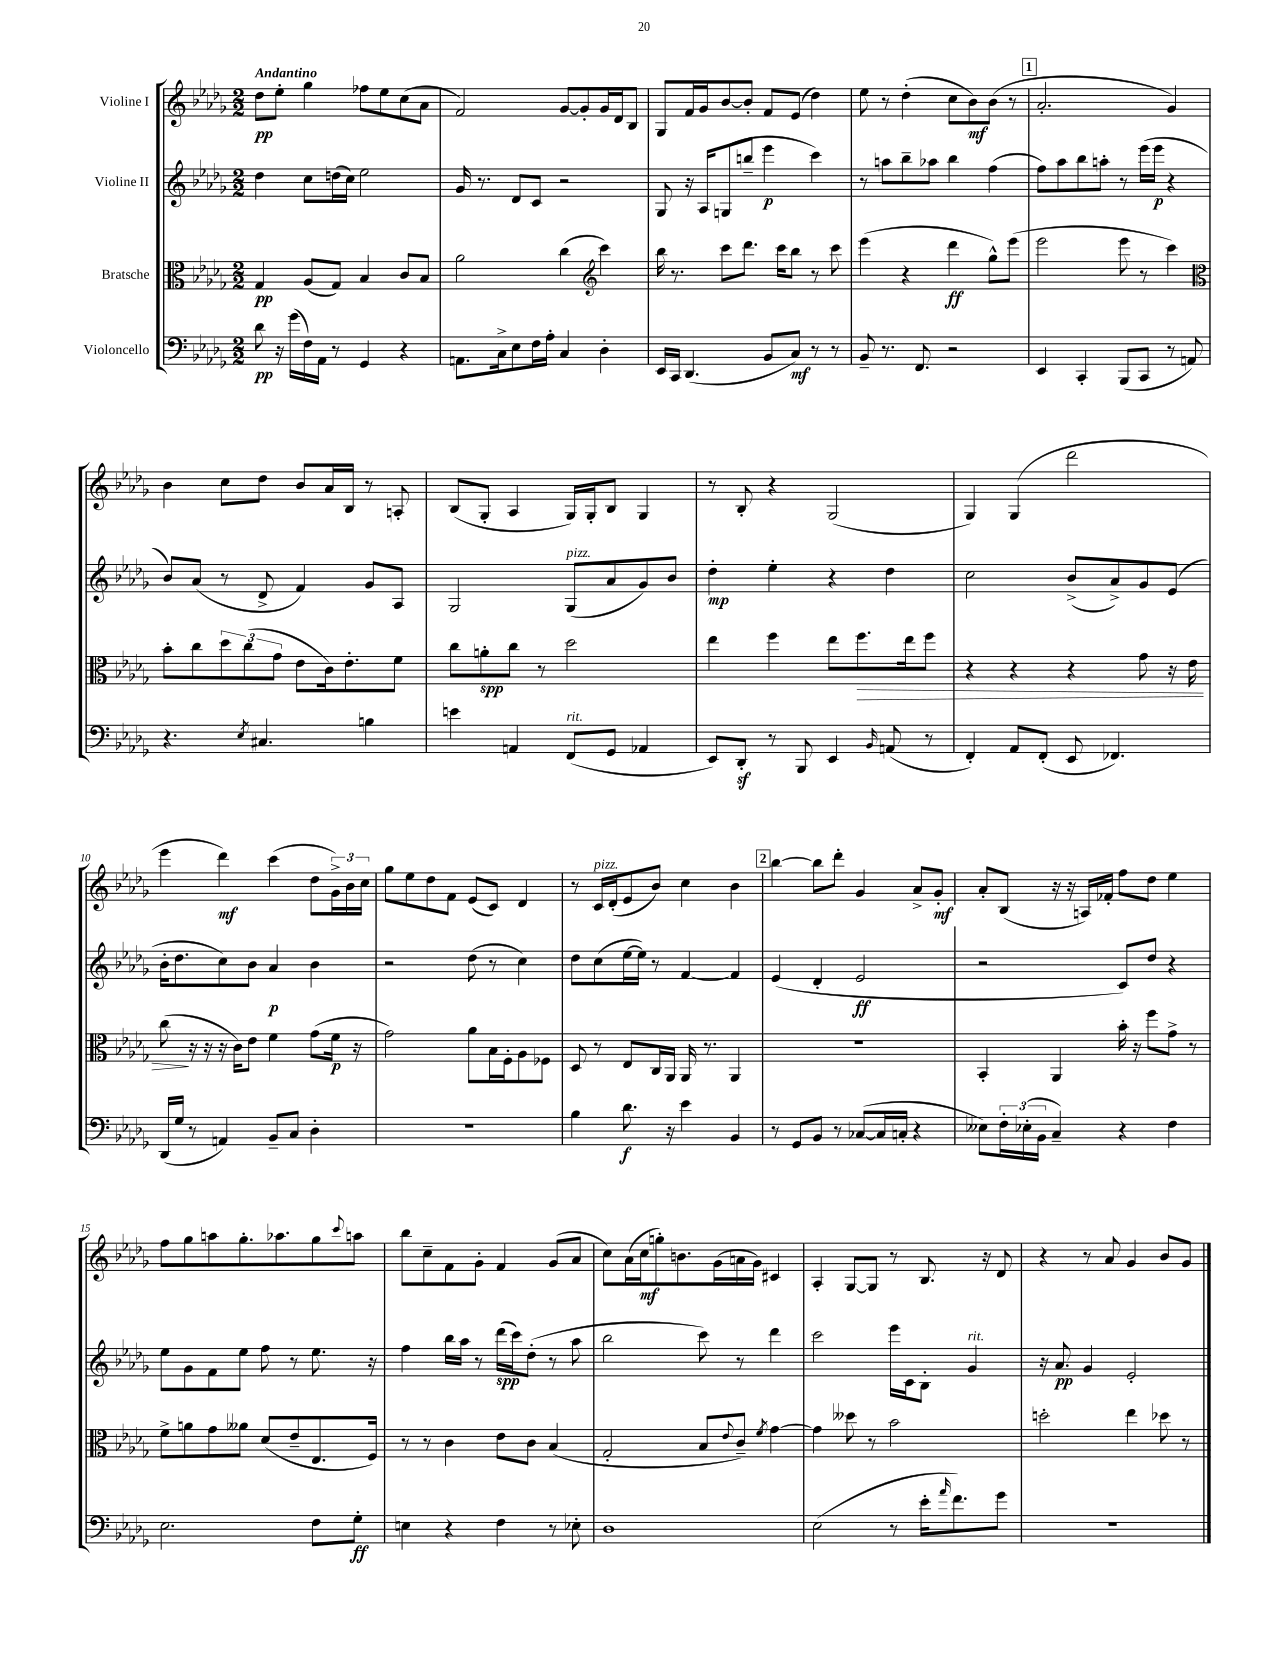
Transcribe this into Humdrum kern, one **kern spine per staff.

**kern	**dynam	**kern	**dynam	**kern	**dynam	**kern	**dynam
*part4	*part4	*part3	*part3	*part2	*part2	*part1	*part1
*staff4	*staff4	*staff3	*staff3	*staff2	*staff2	*staff1	*staff1
*I"Violoncello	*	*I"Bratsche	*	*I"Violine II	*	*I"Violine I	*
*clefF4	*	*clefC3	*	*clefG2	*	*clefG2	*
*k[b-e-a-d-g-]	*	*k[b-e-a-d-g-]	*	*k[b-e-a-d-g-]	*	*k[b-e-a-d-g-]	*
*M2/2	*	*M2/2	*	*M2/2	*	*M2/2	*
=1	=1	=1	=1	=1	=1	=1	=1
!	!	!	!	!	!	!LO:TX:a:B:t=Andantino	!
8d-\	pp	4G-/	pp	4dd-\	.	8dd-\L	pp
16r	.	.	.	.	.	8ee-'\J	.
(16g-\LL	.	.	.	.	.	.	.
16F\)	.	(8A-/L	.	8cc\L	.	4gg-\	.
16AA-\JJ	.	.	.	.	.	.	.
8r	.	8G-/J)	.	(16ddn\L	.	.	.
.	.	.	.	16cc\JJ)	.	.	.
4GG-/	.	4B-/	.	2ee-\	.	8ff-X\L	.
.	.	.	.	.	.	8ee-\	.
4r	.	8c/L	.	.	.	(8cc\	.
.	.	8B-/J	.	.	.	8a-\J	.
=2	=2	=2	=2	=2	=2	=2	=2
8.AAn\L	.	2a-\	.	16g-/	.	2f/)	.
.	.	.	.	8.r	.	.	.
16C^\k	.	.	.	.	.	.	.
8E-\	.	.	.	8d-/L	.	.	.
16F\L	.	.	.	8c/J	.	.	.
16A-'\JJ	.	.	.	.	.	.	.
4C/	.	(4cc\	.	2r	.	[8g-/L	.
.	.	.	.	.	.	8g-'/]	.
*	*	*clefG2	*	*	*	*	*
4D-'\	.	4ccc\)	.	.	.	16g-/L	.
.	.	.	.	.	.	16d-/J	.
.	.	.	.	.	.	8B-/J	.
=3	=3	=3	=3	=3	=3	=3	=3
16EE-/LL	.	16bb-\	.	8G-/	.	8G-/L	.
16CC/JJ	.	8.r	.	.	.	.	.
(4.DD-/	.	.	.	16r	.	16f/L	.
.	.	.	.	16A-/KL	.	16g-/J	.
.	.	8ccc\L	.	(8Gn/	.	[8b-/	.
.	.	8.ddd-\J	.	8bbn~/J	.	8b-'/J]	.
8BB-/L	.	.	.	4eee-\	p	8f/L	.
.	.	16ccc\KL	.	.	.	.	.
8C/J)	mf	8bb-\J	.	.	.	(8e-/J	.
8r	.	8r	.	4ccc\)	.	4dd-\)	.
8r	.	8ccc\	.	.	.	.	.
=4	=4	=4	=4	=4	=4	=4	=4
8BB-~/	.	(4eee-\	.	8r	.	8ee-\	.
8.r	.	.	.	8aan\L	.	8r	.
.	.	4r	.	8bb-~\	.	(4dd-'\	.
8.FF/	.	.	.	.	.	.	.
.	.	.	.	8aa-X\J	.	.	.
2r	.	4ddd-\	ff	4bb-\	.	8cc\L	.
.	.	.	.	.	.	8b-\)	mf
.	.	8gg-^^\L)	.	(4ff\	.	(8b-\J	.
.	.	(8eee-\J	.	.	.	8r	.
!!LO:REH:place=s1:t=1
=5	=5	=5	=5	=5	=5	=5	=5
4EE-/	.	2eee-\	.	8ff\L)	.	2.a-'/	.
.	.	.	.	8aa-\	.	.	.
4CC'/	.	.	.	8bb-\	.	.	.
.	.	.	.	8aan'\J	.	.	.
(8BBB-/L	.	8eee-\	.	8r	.	.	.
8CC/J	.	8r	.	(16eee-\LL	.	.	.
.	.	.	.	16eee-\JJ	p	.	.
8r	.	4ccc\)	.	4r	.	4g-/)	.
8AAn/)	.	.	.	.	.	.	.
!!LO:LB:g=z
=6	=6	=6	=6	=6	=6	=6	=6
*	*	*clefC3	*	*	*	*	*
4.r	.	8b-'\L	.	8b-/L)	.	4b-\	.
.	.	8cc\	.	(8a-/J	.	.	.
.	.	12dd-\	.	8r	.	8cc\L	.
.	.	(12cc\	.	.	.	.	.
8qE-/	.	.	.	.	.	.	.
4.C#X/	.	.	.	8d-^/	.	8dd-\J	.
.	.	12g-\J	.	.	.	.	.
.	.	8e-\L	.	4f/)	.	8b-/L	.
.	.	16c\k)	.	.	.	16a-/L	.
.	.	8.e-'\	.	.	.	16B-/JJ	.
4Bn\	.	.	.	8g-/L	.	8r	.
.	.	8f\J	.	8A-/J	.	8An'/	.
=7	=7	=7	=7	=7	=7	=7	=7
4en\	.	8cc\L	.	2G-/	.	(8B-/L	.
.	.	8an'\	spp	.	.	8G-'/J	.
4AAn/	.	8cc\J	.	.	.	4A-/	.
.	.	8r	.	.	.	.	.
!	!	!	!	!LO:TX:a:i:t=pizz.	!	!	!
!LO:TX:a:i:t=rit.	!	!	!	!	!	!	!
(8FF/L	.	2dd-\	.	(8G-/L	.	16G-/LL)	.
.	.	.	.	.	.	16G-'/J	.
8GG-/J	.	.	.	8a-/	.	8B-/J	.
4AA-X/	.	.	.	8g-/)	.	4G-/	.
.	.	.	.	8b-/J	.	.	.
=8	=8	=8	=8	=8	=8	=8	=8
8EE-/L)	.	4ee-\	.	4dd-'\	mp	8r	.
8DD-z'/J	.	.	.	.	.	8B-'/	.
8r	.	4ff\	.	4ee-'\	.	4r	.
8BBB-/	.	.	.	.	.	.	.
4EE-/	.	8ee-\L	.	4r	.	(2G-/	.
!	!	!	!LO:HP:b	!	!	!	!
.	.	8.ff\	>	.	.	.	.
16qqBB-/	.	.	.	.	.	.	.
(8AAn/	.	.	.	4dd-\	.	.	.
.	.	16ee-\k	.	.	.	.	.
8r	.	8ff\J	.	.	.	.	.
=9	=9	=9	=9	=9	=9	=9	=9
4FF'/)	.	4r	.	2cc\	.	4G-/)	.
8AA-/L	.	4r	.	.	.	(4G-/	.
(8FF'/J	.	.	.	.	.	.	.
8EE-/	.	4r	.	(8b-^/L	.	2ddd-\	.
4.FF-X/)	.	.	.	8a-^/)	.	.	.
.	.	8g-\	.	8g-/	.	.	.
.	.	16r	.	(8e-/J	.	.	.
.	.	16e-\	.	.	.	.	.
!!LO:LB:g=z
=10	=10	=10	=10	=10	=10	=10	=10
(16DD-/LL	.	(8cc\	.	16b-'\KL	.	4eee-\	.
16G-/JJ	.	.	.	8.dd-\	.	.	.
8r	.	16r	]	.	.	.	.
.	.	16r	.	.	.	.	.
4AAn/)	.	16r	.	8cc\)	.	4ddd-\)	mf
.	.	16c\KL)	.	.	.	.	.
.	.	8e-\J	.	8b-\J	.	.	.
8BB-~/L	.	4f\	.	4a-/	p	(4ccc\	.
8C/J	.	.	.	.	.	.	.
4D-'\	.	(8g-\L	.	4b-\	.	8dd-\L	.
.	.	16f\Jk	p	.	.	24g-^\L)	.
.	.	.	.	.	.	24b-\	.
.	.	16r	.	.	.	.	.
.	.	.	.	.	.	24cc\JJ	.
=11	=11	=11	=11	=11	=11	=11	=11
1r	.	2g-\)	.	2r	.	8gg-\L	.
.	.	.	.	.	.	8ee-\	.
.	.	.	.	.	.	8dd-\	.
.	.	.	.	.	.	8f\J	.
.	.	8a-\L	.	(8dd-\	.	(8e-/L	.
.	.	16B-\L	.	8r	.	8c/J)	.
.	.	16F'\J	.	.	.	.	.
.	.	8A-\	.	4cc\)	.	4d-/	.
.	.	8F-X\J	.	.	.	.	.
=12	=12	=12	=12	=12	=12	=12	=12
4B-\	.	8D-/	.	8dd-\L	.	8r	.
!	!	!	!	!	!	!LO:TX:a:i:t=pizz.	!
.	.	8r	.	(8cc\	.	16c/LL	.
.	.	.	.	.	.	(16d-'/J	.
8.d-\	f	8E-/L	.	[16ee-\L	.	8e-/	.
.	.	.	.	16ee-\JJ])	.	.	.
.	.	16C/L	.	8r	.	8b-/J)	.
16r	.	16AA-/JJ	.	.	.	.	.
4e-\	.	16AA-/	.	[4f/	.	4cc\	.
.	.	8.r	.	.	.	.	.
4BB-/	.	4AA-/	.	4f/]	.	4b-\	.
!!LO:REH:place=s1:t=2
=13	=13	=13	=13	=13	=13	=13	=13
8r	.	1r	.	(4e-/	.	[4bb-\	.
8GG-/L	.	.	.	.	.	.	.
8BB-/J	.	.	.	4d-'/	.	8bb-\L]	.
8r	.	.	.	.	.	8ddd-'\J	.
([8C-X/L	.	.	.	2e-/	ff	4g-/	.
16C-/L]	.	.	.	.	.	.	.
16Cn'/JJ	.	.	.	.	.	.	.
4r	.	.	.	.	.	8a-^/L	.
.	.	.	.	.	.	8g-'/J	mf
=14	=14	=14	=14	=14	=14	=14	=14
8E--X\L)	.	4BB-'/	.	2r	.	8a-'/L	.
24F'\L	.	.	.	.	.	(8B-/J	.
(24E-X'\	.	.	.	.	.	.	.
24BB-\JJ	.	.	.	.	.	.	.
4C~/)	.	4AA-/	.	.	.	16r	.
.	.	.	.	.	.	16r	.
.	.	.	.	.	.	16An/LL)	.
.	.	.	.	.	.	16f-X'/JJ	.
4r	.	16b-'\	.	8c/L)	.	8ff\L	.
.	.	16r	.	.	.	.	.
.	.	8ff\L	.	8dd-/J	.	8dd-\J	.
4F\	.	8g-^\J	.	4r	.	4ee-\	.
.	.	8r	.	.	.	.	.
!!LO:LB:g=z
=15	=15	=15	=15	=15	=15	=15	=15
2.E-\	.	8f^\L	.	8ee-\L	.	8ff\L	.
.	.	8an\	.	8g-\	.	8gg-\	.
.	.	8g-\	.	8f\	.	8aan\	.
.	.	8a--X\J	.	8ee-\J	.	8.gg-'\	.
.	.	(8d-/L	.	8ff\	.	.	.
.	.	.	.	.	.	8.aa-X\	.
.	.	8e-~/	.	8r	.	.	.
8F\L	.	8.E-/	.	8.ee-\	.	8gg-\	.
.	.	.	.	.	.	8qqccc/	.
8G-'\J	ff	.	.	.	.	8aan\J	.
.	.	16F/Jk)	.	16r	.	.	.
=16	=16	=16	=16	=16	=16	=16	=16
4En\	.	8r	.	4ff\	.	8bb-\L	.
.	.	8r	.	.	.	8cc~\	.
4r	.	4c\	.	16bb-\LL	.	8f\	.
.	.	.	.	16aa-\JJ	.	.	.
.	.	.	.	8r	.	8g-'\J	.
4F\	.	8e-\L	.	(16ddd-\LL	spp	4f/	.
.	.	.	.	16ccc\J)	.	.	.
.	.	8c\J	.	(8dd-'\J	.	.	.
8r	.	(4B-/	.	8r	.	(8g-/L	.
8E-X'\	.	.	.	8aa-\	.	8a-/J	.
=17	=17	=17	=17	=17	=17	=17	=17
1D-	.	2G-'/	.	2bb-\	.	8cc\L)	.
.	.	.	.	.	.	(16a-\L	.
.	.	.	.	.	.	16cc\J	mf
.	.	.	.	.	.	8ggn'\)	.
.	.	.	.	.	.	8.bn\	.
.	.	8B-/L	.	8ccc\)	.	.	.
.	.	.	.	.	.	(16g-\L	.
.	.	8qqe-/	.	.	.	.	.
.	.	8c~/J)	.	8r	.	16an\	.
.	.	.	.	.	.	16g-\JJ)	.
.	.	8qf/	.	.	.	.	.
.	.	[4g-\	.	4ddd-\	.	4c#X/	.
=18	=18	=18	=18	=18	=18	=18	=18
(2E-\	.	4g-\]	.	2ccc\	.	4A-'/	.
.	.	8dd--X\	.	.	.	[8G-/L	.
.	.	8r	.	.	.	8G-/J]	.
8r	.	2b-\	.	16eee-\LL	.	8r	.
.	.	.	.	16c\J	.	.	.
16e-'\KL	.	.	.	8B-'\J	.	8.B-/	.
16qqa-/	.	.	.	.	.	.	.
8.f\)	.	.	.	.	.	.	.
!	!	!	!	!LO:TX:a:i:t=rit.	!	!	!
.	.	.	.	4g-/	.	.	.
.	.	.	.	.	.	16r	.
8g-\J	.	.	.	.	.	8d-/	.
=19	=19	=19	=19	=19	=19	=19	=19
1r	.	2ddn'\	.	16r	.	4r	.
.	.	.	.	8.a-/	pp	.	.
.	.	.	.	4g-/	.	8r	.
.	.	.	.	.	.	8a-/	.
.	.	4ee-\	.	2e-'/	.	4g-/	.
.	.	8dd-X\	.	.	.	8b-/L	.
.	.	8r	.	.	.	8g-/J	.
==	==	==	==	==	==	==	==
*-	*-	*-	*-	*-	*-	*-	*-
